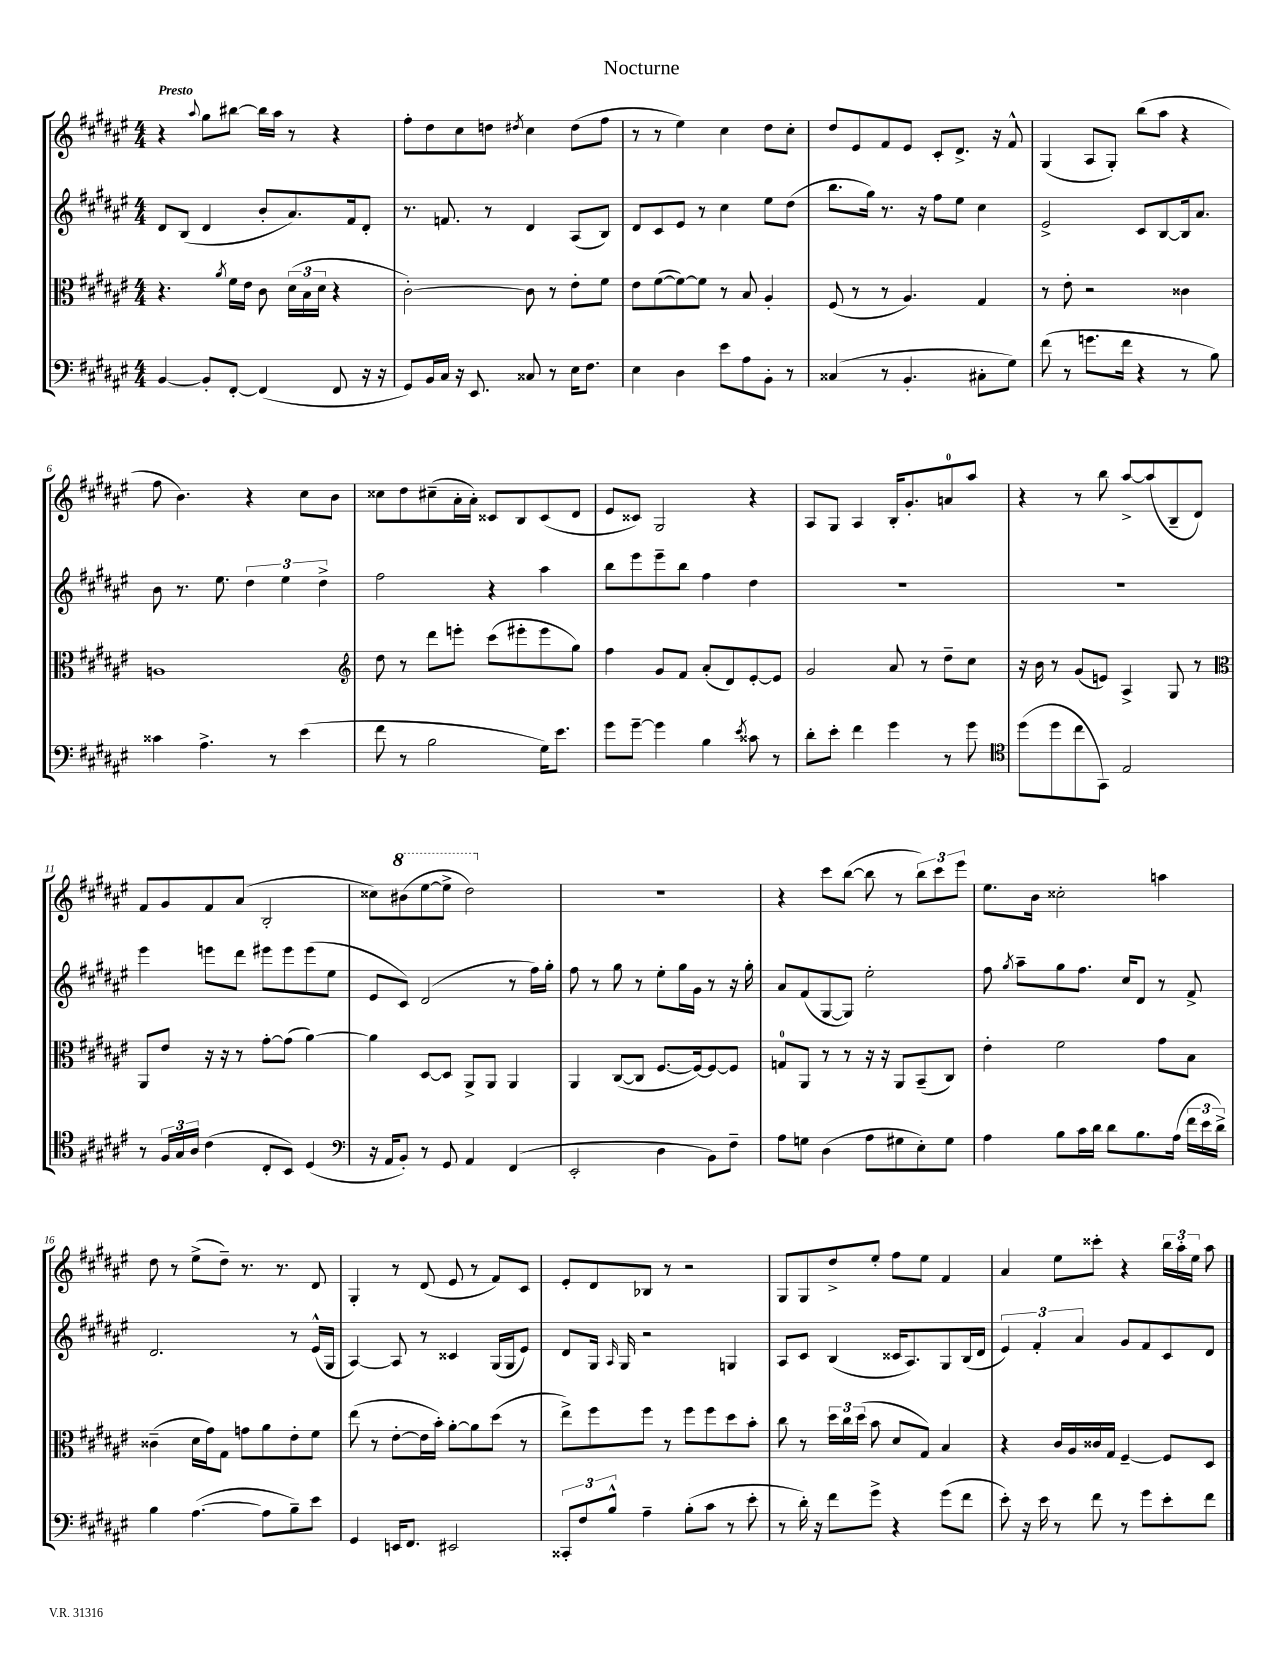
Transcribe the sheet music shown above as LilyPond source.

\header { title = "Nocturne" }
<<
\new StaffGroup <<
\new Staff = "s0" {
    \clef treble \key fis \major \numericTimeSignature \time 4/4 \tempo "Presto"
    \autoBeamOff r4 \appoggiatura { ais''8 } gis''8[ bis''8]~ bis''16[ ais''16] r8 r4 |
    fis''8[-. dis''8 cis''8 d''8] \acciaccatura { dis''8 } cis''4 dis''8[( fis''8] |
    r8 r8 eis''4) cis''4 dis''8[ cis''8]-. |
    dis''8[ eis'8 fis'8 eis'8] cis'8[-. dis'8.]-> r16 fis'8-^ |
    gis4( ais8[ gis8]-.) b''8[( ais''8] r4 |
    fis''8 b'4.) r4 cis''8[ b'8] |
    cisis''8[ dis''8 cis''8--( ais'16-. ais'16]-.) cisis'8[ b8 cisis'8( dis'8] |
    eis'8[ cisis'8]) gis2 r4 |
    ais8[ gis8] ais4 b16[-. gis'8.-. a'8-0 ais''8] |
    r4 r8 b''8 ais''8[~-> ais''8( b8-- dis'8]) |
    fis'8[ gis'8 fis'8 ais'8]( b2-. |
    cisis''8[) \ottava #1 bis''8( eis'''8~ eis'''8]-> dis'''2) \ottava #0 |
    R1 |
    r4 cis'''8[ b''8]~( b''8 r8 \tuplet 3/2 { b''8[) cis'''8 eis'''8] } |
    eis''8.[ b'16] cisis''2-. a''4 |
    dis''8 r8 eis''8[->( dis''8]--) r8. r8. dis'8 |
    gis4-. r8 dis'8( eis'8 r8 fis'8[) cis'8] |
    eis'8[-. dis'8 bes8] r8 r2 |
    gis8[ gis8 dis''8-> eis''8]-. fis''8[ eis''8] fis'4 |
    ais'4 eis''8[ cisis'''8]-. r4 \tuplet 3/2 { b''16[ ais''16-. eis''16] } ais''8 \bar "|." |
}
\new Staff = "s1" {
    \clef treble \key fis \major \numericTimeSignature \time 4/4
    \autoBeamOff dis'8[ b8]( dis'4 b'8[-. ais'8.) fis'16 dis'8]-. |
    r8. f'8. r8 dis'4 ais8[( b8]) |
    dis'8[ cis'8 eis'8] r8 cis''4 eis''8[ dis''8]( |
    b''8.[ gis''16]) r8. r16 fis''8[ eis''8] cis''4 |
    eis'2-> cis'8[ b8~ b16 ais'8.] |
    b'8 r8. eis''8. \tuplet 3/2 { dis''4 eis''4 dis''4-> } |
    fis''2 r4 ais''4 |
    b''8[ eis'''8 eis'''8-- b''8] fis''4 dis''4 |
    R1 |
    R1 |
    eis'''4 e'''8[ dis'''8] eis'''8[ eis'''8 eis'''8( eis''8] |
    eis'8[ cis'8]) dis'2( r8 fis''16[) gis''16]-. |
    fis''8 r8 gis''8 r8 eis''8[-. gis''16 gis'16] r8 r16 gis''16-. |
    ais'8[ fis'8( gis8~ gis8]) eis''2-. |
    fis''8 \acciaccatura { gis''8 } ais''8[-- gis''8 fis''8.] cis''16[ dis'8] r8 fis'8-> |
    dis'2. r8 eis'16[-^( gis16] |
    ais4~) ais8 r8 cisis'4 gis16[( gis16 eis'8]) |
    dis'8[ gis16] \grace { ais16 } gis16 r2 g4 |
    ais8[ cis'8] b4( cisis'16[ ais8.) gis8 b16( dis'16] |
    \tuplet 3/2 { eis'4) fis'4-. ais'4 } gis'8[ fis'8 cis'8 dis'8] \bar "|." |
}
\new Staff = "s2" {
    \clef alto \key fis \major \numericTimeSignature \time 4/4
    \autoBeamOff r4. \acciaccatura { ais'8 } fis'16[ eis'16] cis'8 \tuplet 3/2 { dis'16[( b16 dis'16] } r4 |
    cis'2~-.) cis'8 r8 eis'8[-. fis'8] |
    eis'8[ fis'8~( fis'8~) fis'8] r8 b8 ais4-. |
    fis8( r8 r8 ais4.) gis4 |
    r8 eis'8-. r2 cisis'4 |
    a1 |
    \clef treble dis''8 r8 dis'''8[ e'''8]-. cis'''8[( eis'''8-. eis'''8 gis''8]) |
    fis''4 gis'8[ fis'8] ais'8[-.( dis'8) eis'8~-. eis'8] |
    gis'2 ais'8 r8 dis''8[-- cis''8] |
    r16 b'16 r8 gis'8[( e'8]) ais4-> gis8 r8 |
    \clef alto ais,8[ eis'8] r16 r16 r8 gis'8[~-. gis'8]( ais'4~) |
    ais'4 dis8[~ dis8] ais,8[-> ais,8] ais,4 |
    ais,4 cis8[~( cis8] fis8.[~ fis16~) fis8~ fis8] |
    g8[-0 ais,8] r8 r8 r16 r16 ais,8[ b,8--( cis8]) |
    eis'4-. fis'2 gis'8[ b8] |
    cisis'4--( dis'16[ gis'16) gis8] g'8[ ais'8 eis'8-. fis'8] |
    eis''8( r8 eis'8[~-. eis'16 b'16]-.) ais'8[~-. ais'8 dis''8]( r8 |
    eis''8[->) fis''8 fis''8] r8 fis''8[ fis''8 dis''8 b'8]-. |
    cis''8 r8 \tuplet 3/2 { dis''16[ cis''16 dis''16]( } b'8 dis'8[ gis8]) b4 |
    r4 cis'16[ ais16 cisis'16 gis16] fis4~-- fis8[ dis8] \bar "|." |
}
\new Staff = "s3" {
    \clef bass \key fis \major \numericTimeSignature \time 4/4
    \autoBeamOff b,4~ b,8[-. fis,8]~-. fis,4( fis,8 r16 r16 |
    gis,8[) b,16 cis16] r16 eis,8. cisis8 r8 eis16[ fis8.] |
    eis4 dis4 eis'8[ ais8 b,8]-. r8 |
    cisis4( r8 b,4.-. cis8[-. gis8]) |
    fis'8( r8 g'8.[ fis'16] r4 r8 b8) |
    cisis'4 ais4.-> r8 eis'4( |
    fis'8 r8 b2 gis16[) eis'8.] |
    gis'8[ gis'8]~-- gis'4 b4 \acciaccatura { eis'8 } cisis'8 r8 |
    dis'8[-. eis'8]-. fis'4 gis'4 r8 gis'8 |
    \clef tenor dis''8[( dis''8 cis''8 gis,8]) eis2 |
    r8 \tuplet 3/2 { fis16[ gis16 ais16] } cis'4( cis8[-. b,8]) dis4( |
    \clef bass r16 ais,16[ b,8]-.) r8 gis,8 ais,4 fis,4( |
    eis,2-. dis4 b,8[) fis8]-- |
    ais8[ g8] dis4( ais8[ gis8 eis8-.) gis8] |
    ais4 b8[ cis'16 dis'16] dis'8[ b8. ais16]( \tuplet 3/2 { fis'16[ eis'16 dis'16]->) } |
    b4 ais4.~( ais8[ b8--) eis'8] |
    gis,4 e,16[ fis,8.] eis,2 |
    \tuplet 3/2 { cisis,8[-. fis8 b8]-^ } ais4-- b8[-.( cis'8] r8 eis'8-. |
    r8 dis'16-.) r16 fis'8[ gis'8]-> r4 gis'8[( fis'8] |
    eis'8-.) r16 eis'16 r8 fis'8 r8 gis'8[ eis'8-. fis'8] \bar "|." |
}
>>
>>
